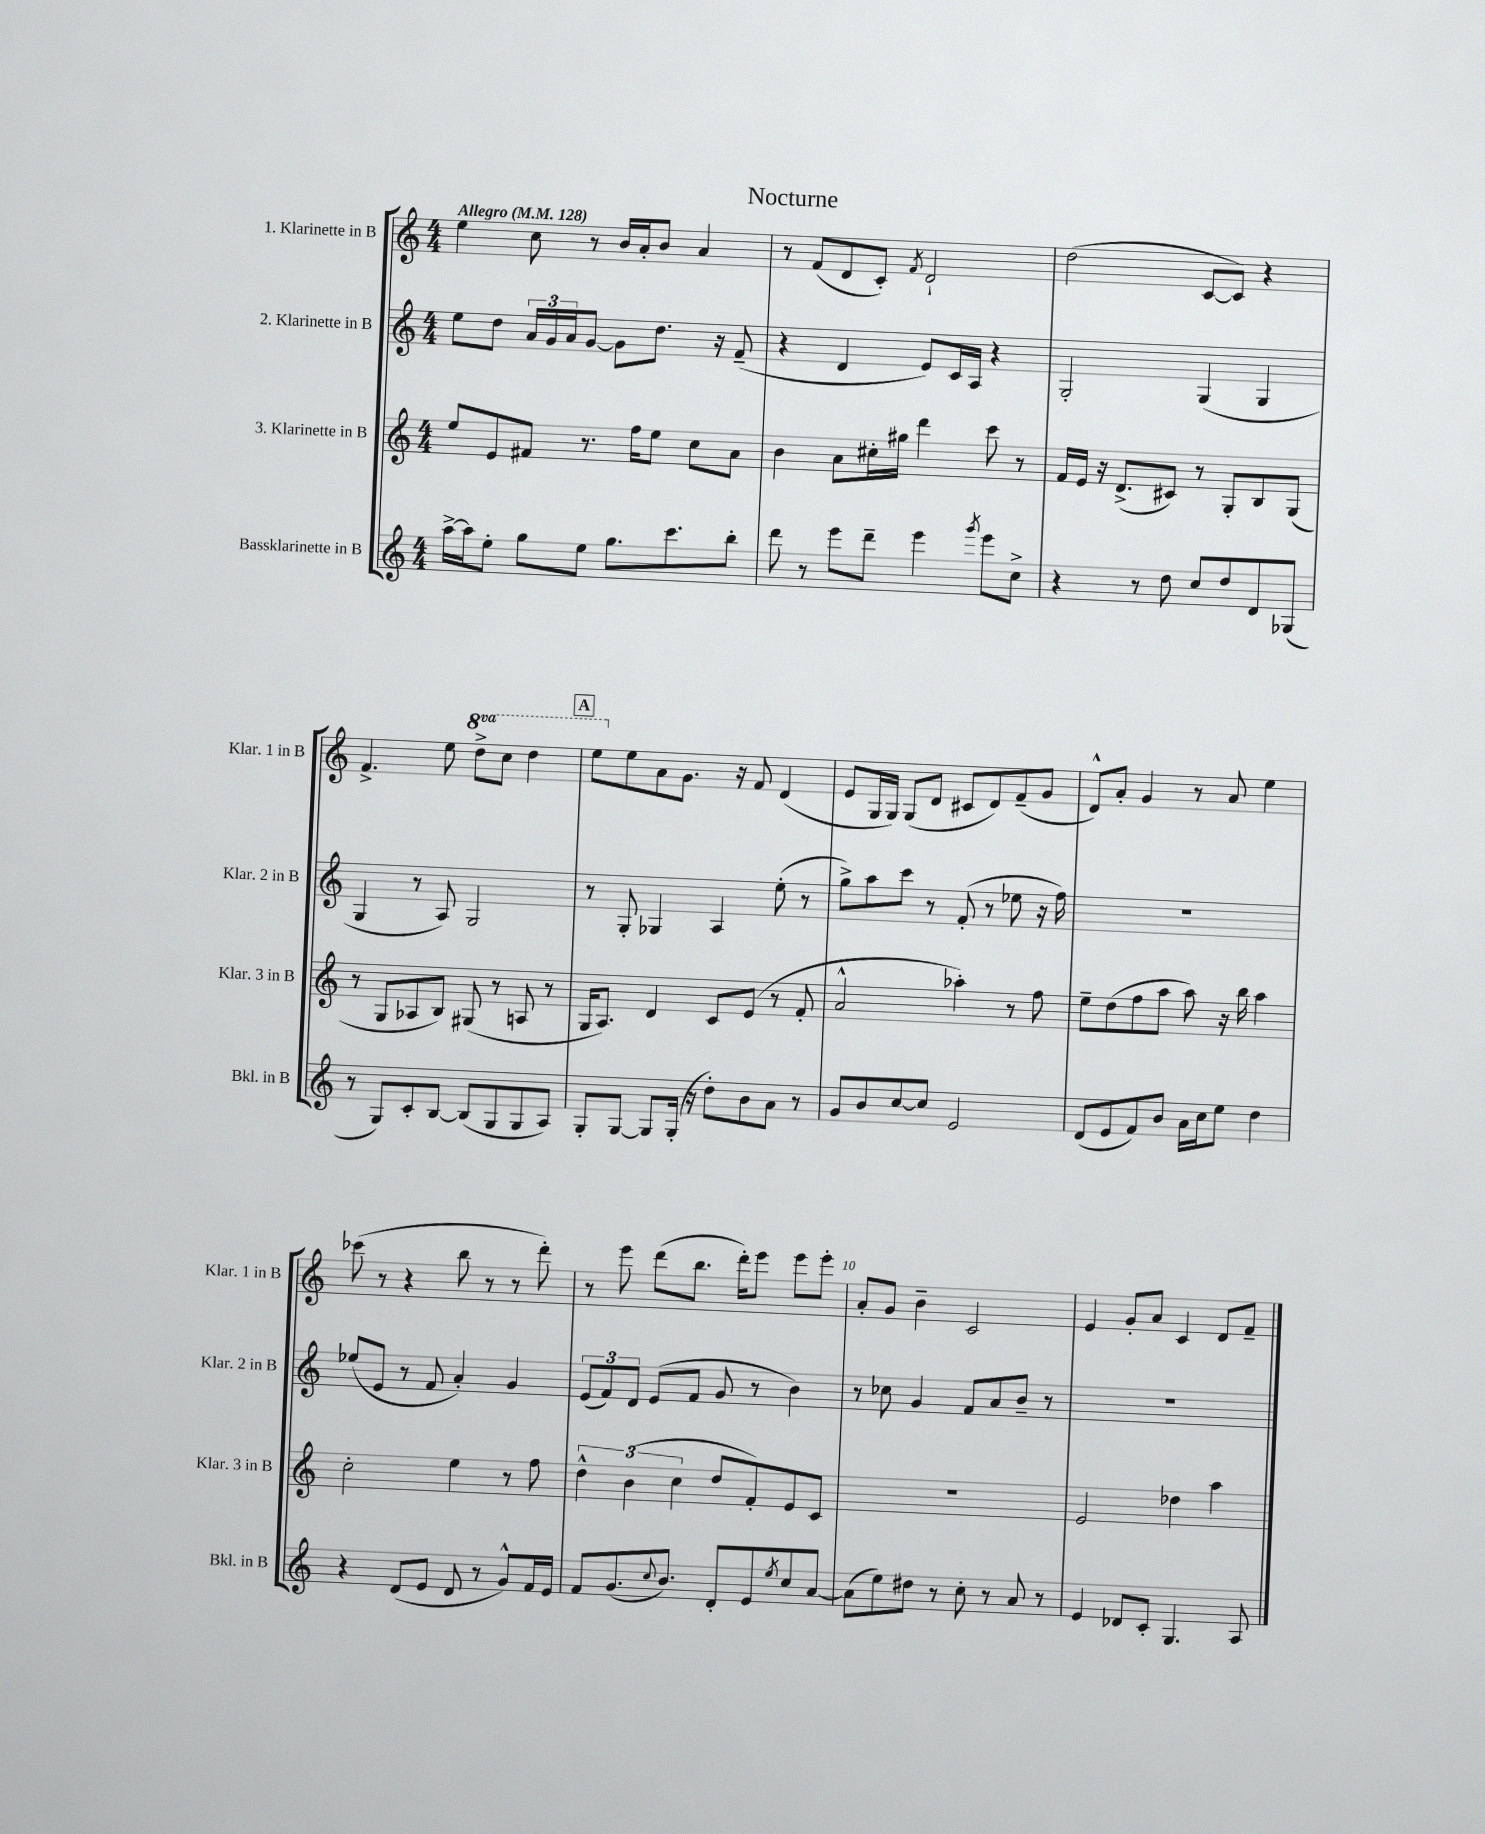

**kern	**kern	**kern	**kern
*part4	*part3	*part2	*part1
*staff4	*staff3	*staff2	*staff1
*I"Bassklarinette in B	*I"3. Klarinette in B	*I"2. Klarinette in B	*I"1. Klarinette in B
*I'Bkl. in B	*I'Klar. 3 in B	*I'Klar. 2 in B	*I'Klar. 1 in B
*clefG2	*clefG2	*clefG2	*clefG2
*k[]	*k[]	*k[]	*k[]
*M4/4	*M4/4	*M4/4	*M4/4
*MM128	*MM128	*MM128	*MM128
=1	=1	=1	=1
!	!	!	!LO:TX:a:B:t=Allegro
[16aa^\LL	8ee/L	8ee\L	4ee\
16aa\J]	.	.	.
8ee'\J	8e/	8dd\J	.
8gg\L	8f#X/J	24a/LL	8cc\
.	.	24g/	.
.	.	24a/J	.
8ee\J	8.r	[8g/J	8r
8.gg\L	.	8g\L]	16b/LL
.	16ff\KL	.	16a'/J
.	8ee\J	8.dd\J	8b/J
8.ccc\	.	.	.
.	8cc\L	.	4a/
.	.	16r	.
8bb'\J	8a\J	(8f~/	.
=2	=2	=2	=2
8ddd\	4b\	4r	8r
8r	.	.	(8f/L
8eee\L	8a\L	4d/	8d/
8ddd~\J	16cc#X'\L	.	8c'/J)
.	16gg#X\JJ	.	.
.	.	.	8qf/
4eee\	4ddd\	8e/L)	2d`/
.	.	16c/L	.
.	.	16A/JJ	.
8qggg/	.	.	.
8eee\L	8ccc\	4r	.
8cc^\J	8r	.	.
=3	=3	=3	=3
4r	16f/LL	2G'/	(2dd\
.	16e/JJ	.	.
.	16r	.	.
.	(8.d^/L	.	.
8r	.	.	.
8dd\	8c#X/J)	.	.
8cc/L	8r	(4G/	[8c/L
8dd/	8G'/L	.	8c/J])
8d/	8B/	4G/	4r
(8G-X/J	(8G/J	.	.
!!LO:LB:g=z
=4	=4	=4	=4
8r	8r	4G/	4.f^/
8G/L)	8G/L	.	.
8c'/	8A-X/	8r	.
[8B/J	8B/J)	8A/)	8ee\
*	*	*	*8va
(8B/L]	(8G#X/	2G/	8ddd^\L
8G/	8r	.	8ccc\J
8G/	8An/	.	4ddd\
8A/J)	8r	.	.
!!LO:REH:place=s1:t=A
=5	=5	=5	=5
8G'/L	16G/KL	8r	8eee\L
.	8.A/J)	.	.
*	*	*	*X8va
[8G/J	.	8G'/	8ee\
8G/L]	4d/	4G-X/	8a\
(16G'/Jk	.	.	8.g\J
16r	.	.	.
8dd'\L)	8c/L	4A/	.
.	.	.	16r
8b\	(8e/J	.	8f/
8a\J	8r	(8ee'\	(4d/
8r	8f'/	8r	.
=6	=6	=6	=6
8g/L	2a^^/	8gg^\L)	8e/L
8b/	.	8aa\	16G/L
.	.	.	16G/JJ)
[8cc/	.	8ccc\J	(8G/L
8cc/J]	.	8r	8d/J
2e/	4aa-X'\)	(8f'/	8c#X/L
.	.	8r	8d/)
.	8r	8ee-X\	(8f~/
.	8ff\	16r	8g/J
.	.	16ff\)	.
=7	=7	=7	=7
(8d/L	8ee~\L	1r	8d^^/L)
8e/	(8dd\	.	8a'/J
8f/)	8ff\	.	4g/
8b/J	8aa\J	.	.
16a\LL	8aa\)	.	8r
16cc\J	.	.	.
8ee\J	16r	.	8a/
.	16bb\	.	.
4dd\	4aa\	.	4ee\
!!LO:LB:g=z
=8	=8	=8	=8
4r	2cc'\	(8ee-X/L	(8ccc-X\
.	.	8e/J	8r
(8d/L	.	8r	4r
8e/J	.	8f/	.
8d/	4ee\	4a'/)	8bb\
8r	.	.	8r
8g^^/L)	8r	4g/	8r
16f/L	8ff\	.	8ddd'\)
16e/JJ	.	.	.
=9	=9	=9	=9
8f/L	6dd^^\	(12e/L	8r
.	.	12f/)	.
(8.g/	.	.	8eee\
.	(6b\	12d/J	.
.	.	(8e/L	(8ddd\L
8qqcc/	.	.	.
8.b/J)	.	.	.
.	6cc\	.	.
.	.	8f/J	8.bb\J
8d'/L	8dd/L	8g/	.
.	.	.	16ddd'\KL)
8e/	8f'/)	8r	8eee\J
8qee/	.	.	.
8cc/	8e/	4b\)	8eee\L
[8a/J	8c/J	.	8eee'\J
=10	=10	=10	=10
(8a\L]	1r	8r	8a'/L
8ee\)	.	8cc-X\	8g/J
8dd#X\J	.	4g/	4b~\
8r	.	.	.
8cc'\	.	8f/L	2c/
8r	.	8a/	.
8a/	.	8b~/J	.
8r	.	8r	.
=11	=11	=11	=11
4e/	2e/	1r	4e/
8d-X/L	.	.	8g'/L
8c'/J	.	.	8a/J
4.G/	4dd-X\	.	4c/
.	4aa\	.	8d/L
8A/	.	.	8f~/J
==	==	==	==
*-	*-	*-	*-
